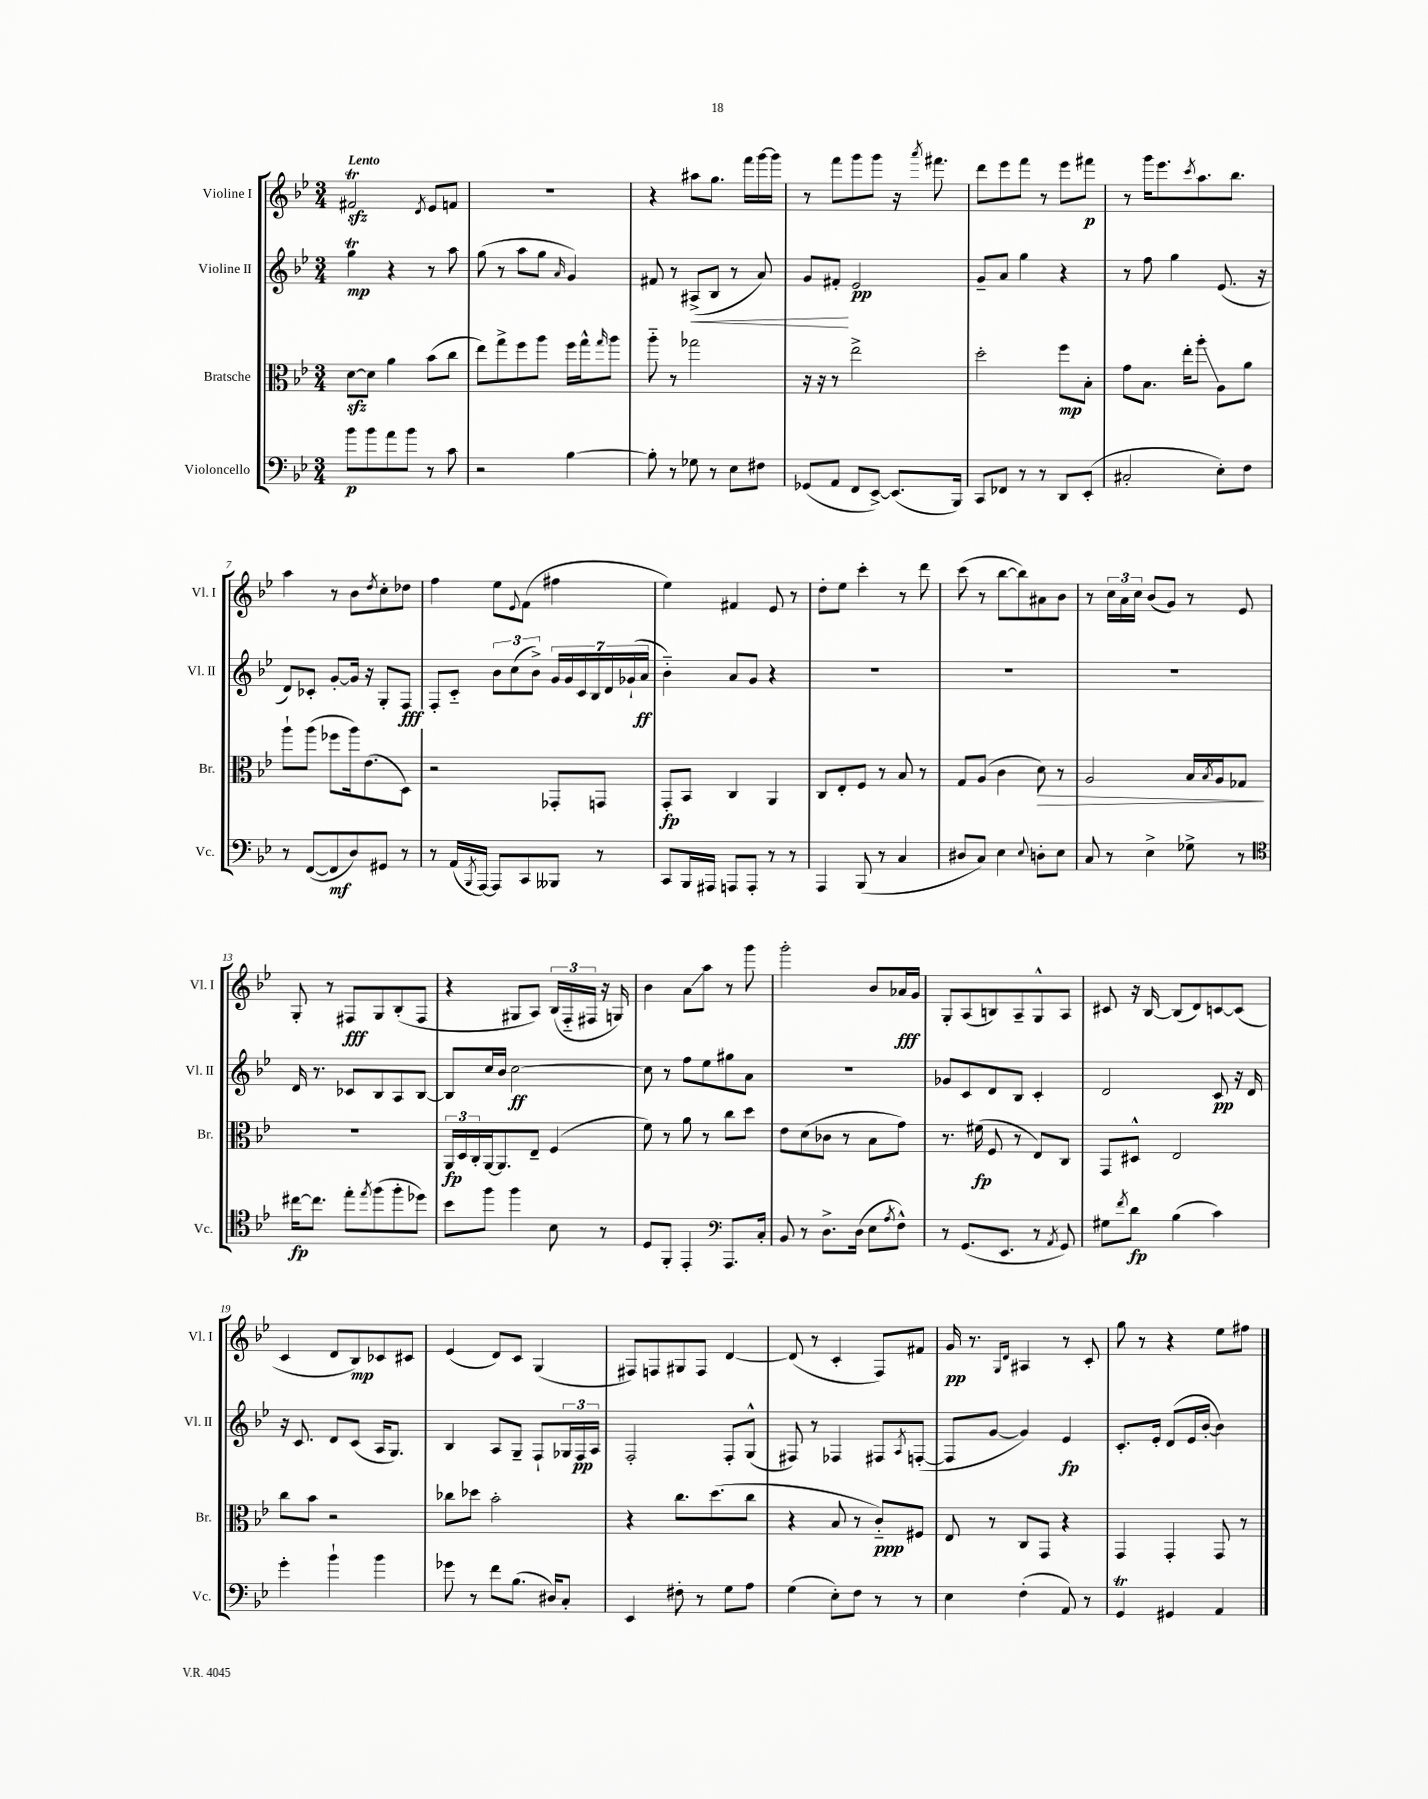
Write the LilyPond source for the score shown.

<<
\new StaffGroup <<
\new Staff = "s0" \with { instrumentName = "Violine I" shortInstrumentName = "Vl. I" } {
    \clef treble \key bes \major \numericTimeSignature \time 3/4 \tempo "Lento"
    fis'2\trill\sfz \acciaccatura { d'8 } ees'8 f'8 |
    R2. |
    r4 ais''8 g''8. f'''16 g'''16~ g'''16 |
    r8 f'''8 g'''8 g'''8 r16 \acciaccatura { a'''8 } fis'''8. |
    d'''8 ees'''8 f'''8 r8 ees'''8 fis'''8\p |
    r8 g'''16 ees'''8. \acciaccatura { c'''8 } a''8. bes''8. |
    a''4 r8 bes'8 \acciaccatura { d''8 } c''8-. des''8 |
    f''4 ees''8 \appoggiatura { ees'8 } f'8( fis''4 |
    ees''4) fis'4 ees'8 r8 |
    d''8-. ees''8 c'''4-. r8 d'''8 |
    c'''8( r8 bes''8~ bes''8) ais'8 bes'8 |
    r8 \tuplet 3/2 { c''16 a'16 c''16 } bes'8( g'8) r8 ees'8 |
    g8-. r8 fis8\fff g8 bes8-.( fis8 |
    r4 gis8 a8) \tuplet 3/2 { bes16( f16-_ fis16 } r16 g16) |
    bes'4 a'8\glissando a''8 r8 g'''8 |
    g'''2-. bes'8 aes'16\fff g'16 |
    g8-. a8( b8) a8-- g8-^ a8 |
    cis'8 r16 bes16~ bes8( d'8) c'8~ c'8( |
    c'4 d'8 bes8\mp) ces'8 cis'8 |
    ees'4( d'8) c'8 g4( |
    fis8) f8 gis8 f8 d'4~ |
    d'8( r8 c'4-. f8) fis'8 |
    g'16\pp r8. \grace { g16 d'16 } ais4 r8 c'8-. |
    g''8 r8 r4 ees''8 fis''8 \bar "|." |
}
\new Staff = "s1" \with { instrumentName = "Violine II" shortInstrumentName = "Vl. II" } {
    \clef treble \key bes \major \numericTimeSignature \time 3/4
    g''4\trill\mp r4 r8 a''8 |
    g''8( r8 a''8 g''8 \grace { a'16 } g'4) |
    fis'8 r8 ais8->\<( bes8 r8 a'8) |
    g'8 fis'8-.\! ees'2\pp |
    g'8-- a'8 g''4 r4 |
    r8 f''8 g''4 ees'8.( r16 |
    d'8) ces'8-. g'8~-. g'16 r16 g8-. f8\fff |
    f8-. c'8-_ \tuplet 3/2 { bes'8 c''8( bes'8->) } \tuplet 7/4 { g'16 g'16 c'16 bes16 d'16 ges'16-!( a'16\ff } |
    bes'4-_) a'8 g'8 r4 |
    R2. |
    R2. |
    R2. |
    d'16 r8. ces'8 bes8 a8 bes8~ |
    bes8 c''16 bes'16 c''2~\ff |
    c''8 r8 f''8 ees''8 gis''8 a'8 |
    R2. |
    ges'8 c'8 d'8 bes8 c'4-. |
    d'2 c'8\pp r16 d'16 |
    r16 c'8. d'8 c'8( a16 g8.) |
    bes4 a8 g8-- f8-! \tuplet 3/2 { ges16 f16\pp a16 } |
    f2-. f8-. g8-^( |
    fis8) r8 fes4 fis8 \acciaccatura { a8 } f8~-.( |
    f8 g'8~ g'4) ees'4\fp |
    c'8.-. ees'16-. d'8( ees'16 bes'16~-. bes'4) \bar "|." |
}
\new Staff = "s2" \with { instrumentName = "Bratsche" shortInstrumentName = "Br." } {
    \clef alto \key bes \major \numericTimeSignature \time 3/4
    d'8~\sfz d'8 a'4 bes'8( c''8 |
    ees''8) g''8-> f''8 a''8 f''16 g''16-^ \grace { g''16 } a''8 |
    a''8-_ r8 ges''2 |
    r16 r16 r8 ees''2-> |
    d''2-. f''8\mp bes8-. |
    g'8 bes8. ees''16-. a''8-.\glissando a8 a'8 |
    a''8-! a''8( fes''8 a''16) ees'8.( d8) |
    r2 ges,8-. g,8 |
    g,8-.\fp bes,8 c4 a,4 |
    c8 ees8-. f8 r8 bes8 r8 |
    g8 a8( c'4 d'8\>) r8 |
    a2 bes16 \acciaccatura { bes8 } a16 ges8\! |
    R2. |
    \tuplet 3/2 { a,16\fp d16 c16-. } a,16~ a,8. ees8-- f4( |
    f'8) r8 a'8 r8 c''8 d''8 |
    ees'8 d'8( ces'8 r8 bes8 g'8) |
    r8. fis'16\fp( f8 r8 ees8) c8 |
    g,8 dis8-^ ees2 |
    c''8 bes'8 r2 |
    ces''8 des''8 bes'2-. |
    r4 c''8. d''8.( c''8 |
    r4 bes8 r8 c'8-_\ppp) fis8 |
    ees8 r8 c8 g,8 r4 |
    g,4 g,4-. g,8 r8 \bar "|." |
}
\new Staff = "s3" \with { instrumentName = "Violoncello" shortInstrumentName = "Vc." } {
    \clef bass \key bes \major \numericTimeSignature \time 3/4
    bes'8\p bes'8 a'8 bes'8 r8 c'8 |
    r2 bes4~ |
    bes8-. r8 ges8 r8 ees8 fis8 |
    ges,8( a,8 f,8 ees,8~->) ees,8.( bes,,16) |
    c,8 fes,8 r8 r8 d,8 ees,8-.( |
    cis2-. ees8-.) f8 |
    r8 f,8~( f,8\mf d8) gis,8 r8 |
    r8 a,16( \acciaccatura { bes,,8 } a,,16~) a,,8 c,8 beses,,8 r8 |
    c,8 bes,,16 ais,,16 a,,8 a,,8-. r8 r8 |
    a,,4 bes,,8( r8 c4 |
    dis8 c8) ees4 \appoggiatura { ees8 } d8-. ees8 |
    c8 r8 ees4-> ges8-> r8 |
    \clef tenor cis''16~\fp cis''8. ees''8-. \acciaccatura { ees''8 } f''8( f''8-. des''8) |
    bes'8 f''8 f''4 bes8 r8 |
    d8 f,8-. ees,4-. \clef bass a,,8. c16-. |
    bes,8 r8 d8.-> d16( ees8 \acciaccatura { a8 } f8-^) |
    r8 g,8.( ees,8. r8 \acciaccatura { a,8 } g,8) |
    gis8 \acciaccatura { f'8 } d'8\fp bes4( c'4) |
    g'4-. bes'4-! bes'4 |
    ges'8 r8 f'8 bes8.( dis16) c8-. |
    ees,4 fis8-. r8 g8 a8 |
    g4( ees8-.) f8 r8 r8 |
    ees4 f4-.( a,8) r8 |
    g,4\trill gis,4 a,4 \bar "|." |
}
>>
>>
